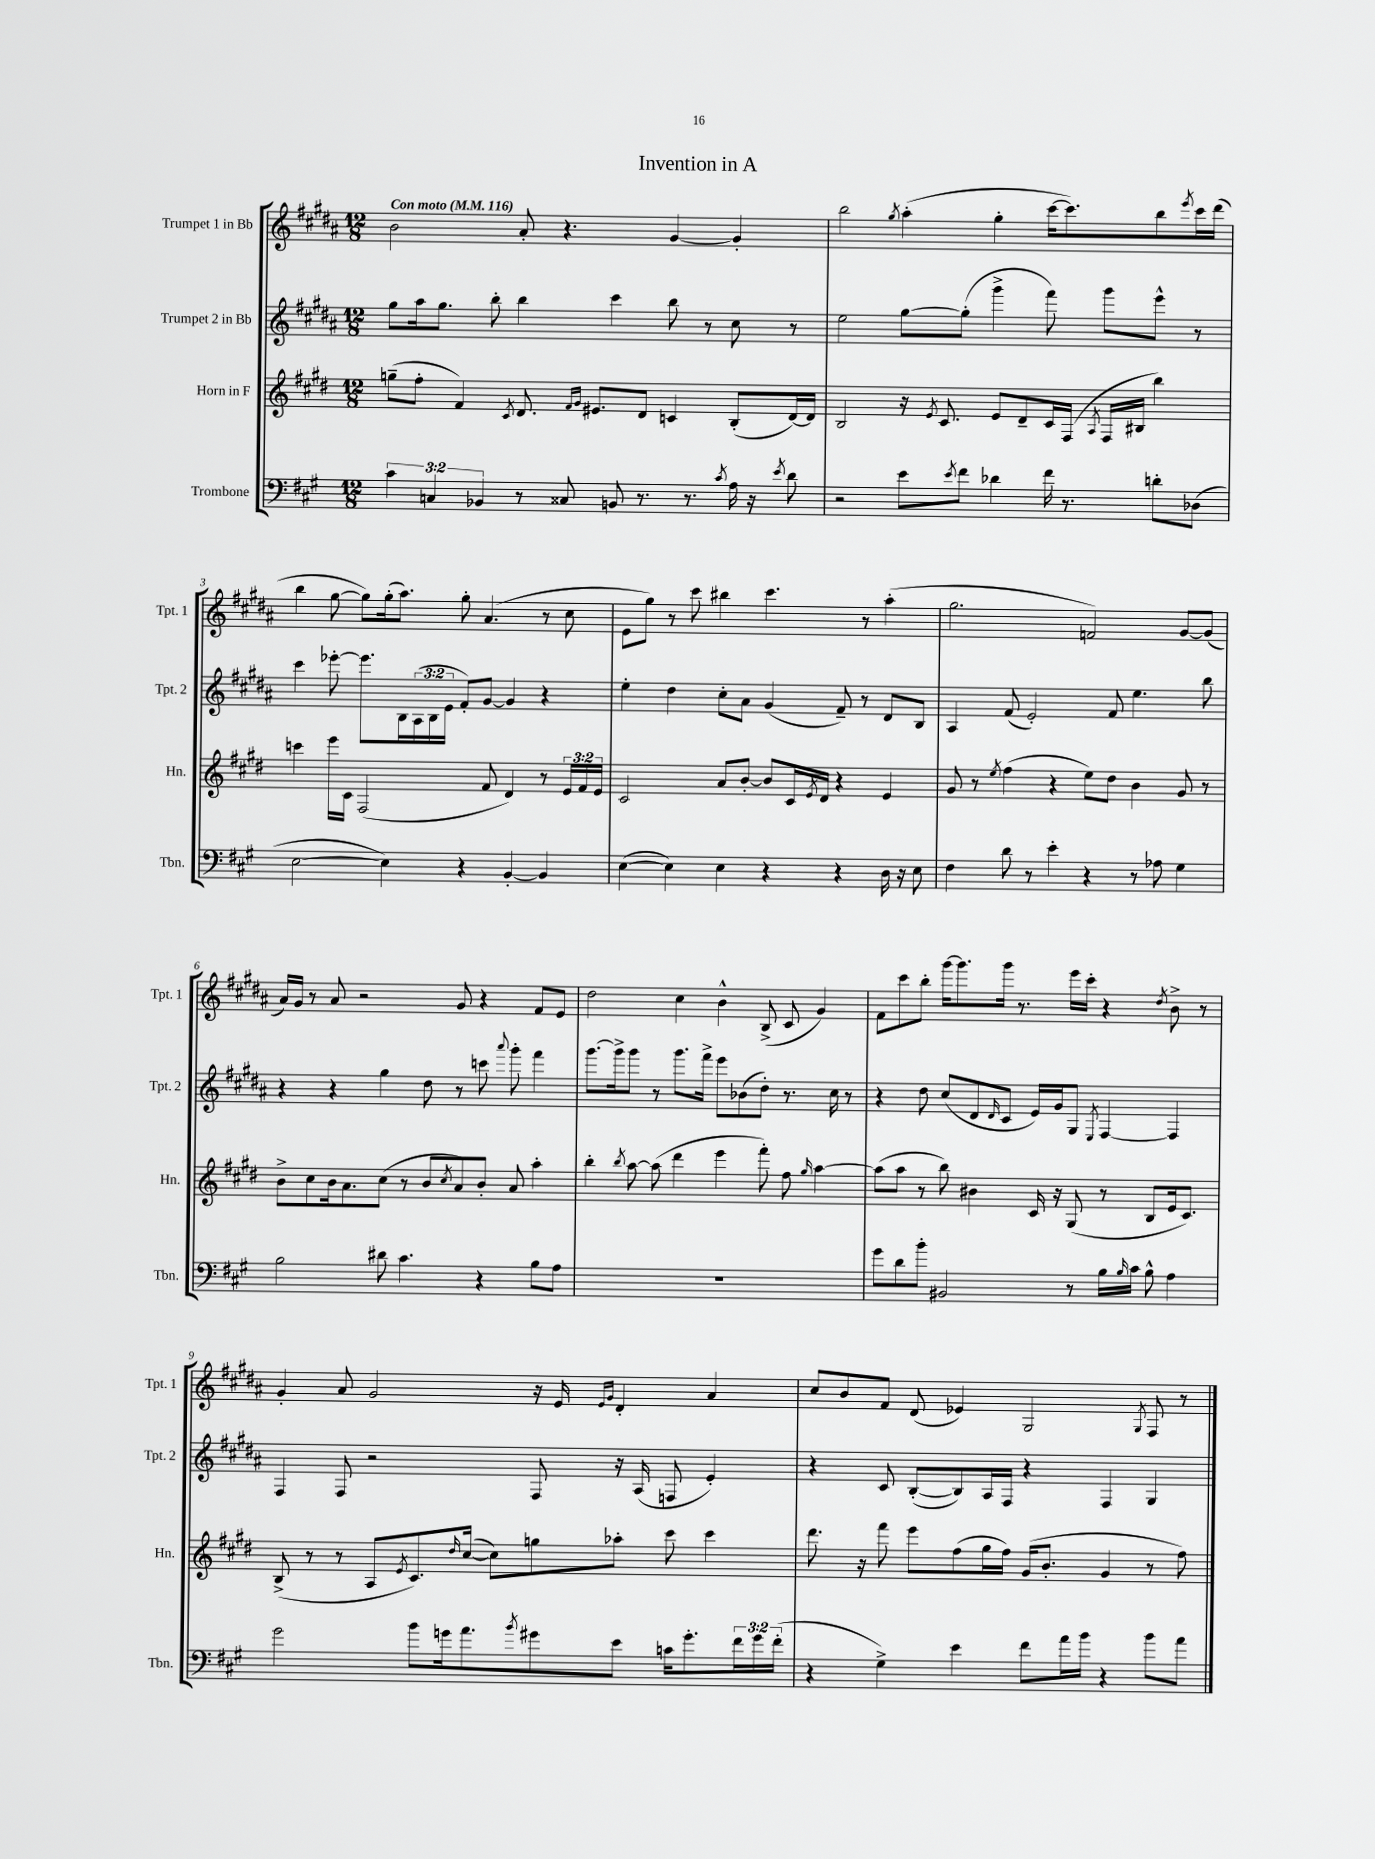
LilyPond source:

\header { title = "Invention in A" }
<<
\new StaffGroup <<
\new Staff = "s0" \with { instrumentName = "Trumpet 1 in Bb" shortInstrumentName = "Tpt. 1" } {
    \clef treble \key b \major \numericTimeSignature \time 12/8 \tempo "Con moto" 4 = 116
    b'2 ais'8-. r4. gis'4~ gis'4-. |
    b''2 \acciaccatura { gis''8 } ais''4-.( gis''4-. cis'''16~ cis'''8.) b''8 \acciaccatura { e'''8 } cis'''16 dis'''16( |
    b''4 gis''8~ gis''8) gis''16-.( ais''8.) gis''8-. ais'4.( r8 cis''8 |
    e'8 gis''8) r8 cis'''8 bis''4 cis'''4. r8 ais''4-.( |
    gis''2. f'2) gis'8~ gis'8( |
    ais'16) gis'16 r8 ais'8 r2 gis'8 r4 fis'8 e'8 |
    dis''2 cis''4 b'4-^ b8->( cis'8 gis'4) |
    fis'8 cis'''8 b''8-. gis'''16~ gis'''8. gis'''16 r8. e'''16 cis'''16-. r4 \acciaccatura { dis''8 } b'8-> r8 |
    gis'4-. ais'8 gis'2 r16 e'16 \grace { e'16 gis'16 } dis'4-. ais'4 |
    cis''8 b'8 fis'8 dis'8( ees'4) gis2 \acciaccatura { gis8 } fis8 r8 \bar "|." |
}
\new Staff = "s1" \with { instrumentName = "Trumpet 2 in Bb" shortInstrumentName = "Tpt. 2" } {
    \clef treble \key b \major \numericTimeSignature \time 12/8 \override Staff.TupletNumber.text = #tuplet-number::calc-fraction-text
    gis''8 ais''16 gis''8. b''8-. b''4 cis'''4 b''8 r8 cis''8 r8 |
    e''2 gis''8~ gis''8-.( gis'''4-> fis'''8) gis'''8 e'''8-^ r8 |
    cis'''4 ees'''8~-. ees'''8. b16 \tuplet 3/2 { ais16( b16 e'16 } fis'8-.) gis'8~ gis'4 r4 |
    e''4-. dis''4 cis''8-. ais'8 gis'4( fis'8--) r8 dis'8 b8 |
    ais4 fis'8( e'2-.) fis'8 e''4. b''8 |
    r4 r4 gis''4 dis''8 r8 c'''8 \appoggiatura { ais'''8 } gis'''8-. fis'''4 |
    gis'''8.~ gis'''16-> gis'''8 r8 gis'''8. fis'''16-> e'''8 bes'8( dis''8-.) r8. cis''16 r8 |
    r4 dis''8 cis''8( dis'8 \grace { dis'16 } cis'8 e'16) gis'16 gis8 \acciaccatura { e8 } fis4~ fis4 |
    fis4 fis8 r2 fis8 r16 ais16( f8 e'4-.) |
    r4 cis'8 b8~-.( b8) ais16 fis16 r4 fis4 gis4 \bar "|." |
}
\new Staff = "s2" \with { instrumentName = "Horn in F" shortInstrumentName = "Hn." } {
    \clef treble \key e \major \numericTimeSignature \time 12/8 \override Staff.TupletNumber.text = #tuplet-number::calc-fraction-text
    g''8--( fis''8-. fis'4) \acciaccatura { cis'8 } dis'8. \grace { fis'16 gis'16 } eis'8. dis'8 c'4 b8-.( dis'16~) dis'16 |
    b2 r16 \acciaccatura { e'8 } cis'8. e'8 dis'8-- cis'16 fis16( \acciaccatura { a8 } fis16 bis16 b''4) |
    c'''4 e'''16 cis'16 fis2( fis'8 dis'4) r8 \tuplet 3/2 { e'16 fis'16 e'16 } |
    cis'2 a'8 b'8~-. b'8 cis'16 \acciaccatura { e'8 } dis'16 r4 e'4 |
    gis'8 r8 \acciaccatura { e''8 } fis''4( r4 e''8) dis''8 b'4 gis'8 r8 |
    b'8-> cis''8 b'16 a'8. cis''8( r8 b'8 \acciaccatura { cis''8 } a'8) b'8-. a'8 a''4-. |
    b''4-. \acciaccatura { b''8 } a''8~ a''8( dis'''4 e'''4 fis'''8-.) fis''8 \grace { gis''16 } a''4~ |
    a''8( a''8 r8 b''8) bis'4 cis'16 r16 gis8( r8 b8 e'16 cis'8.) |
    b8->( r8 r8 a8 \acciaccatura { e'8 } cis'8.) \grace { dis''16 } cis''16~( cis''8) g''8 aes''8-. cis'''8 cis'''4 |
    dis'''8. r16 fis'''8 e'''8 fis''8( gis''16 fis''16) gis'16( b'8.-. gis'4 r8 fis''8) \bar "|." |
}
\new Staff = "s3" \with { instrumentName = "Trombone" shortInstrumentName = "Tbn." } {
    \clef bass \key a \major \numericTimeSignature \time 12/8 \override Staff.TupletNumber.text = #tuplet-number::calc-fraction-text
    \tuplet 3/2 { cis'4 c4 bes,4 } r8 cisis8 b,8 r8. r8. \acciaccatura { cis'8 } a16 r16 \acciaccatura { e'8 } d'8 |
    r2 e'8 \acciaccatura { e'8 } fis'8 des'4 fis'16 r8. d'8-. des8( |
    e2~ e4) r4 b,4~-. b,4 |
    e4~( e4) e4 r4 r4 d16 r16 e8 |
    fis4 d'8 r8 e'4-. r4 r8 aes8 gis4 |
    b2 dis'8 cis'4. r4 b8 a8 |
    R1. |
    gis'8 d'8 b'8-. bis,2 r8 b16 \grace { b16 } cis'16 b8-^ a4 |
    gis'2 b'8 g'16 a'8. \acciaccatura { b'8 } gis'8 e'8 c'16 gis'8.-. \tuplet 3/2 { fis'16 gis'16 fis'16-.( } |
    r4 gis4->) e'4 fis'8 a'16 b'16 r4 b'8 a'8 \bar "|." |
}
>>
>>
